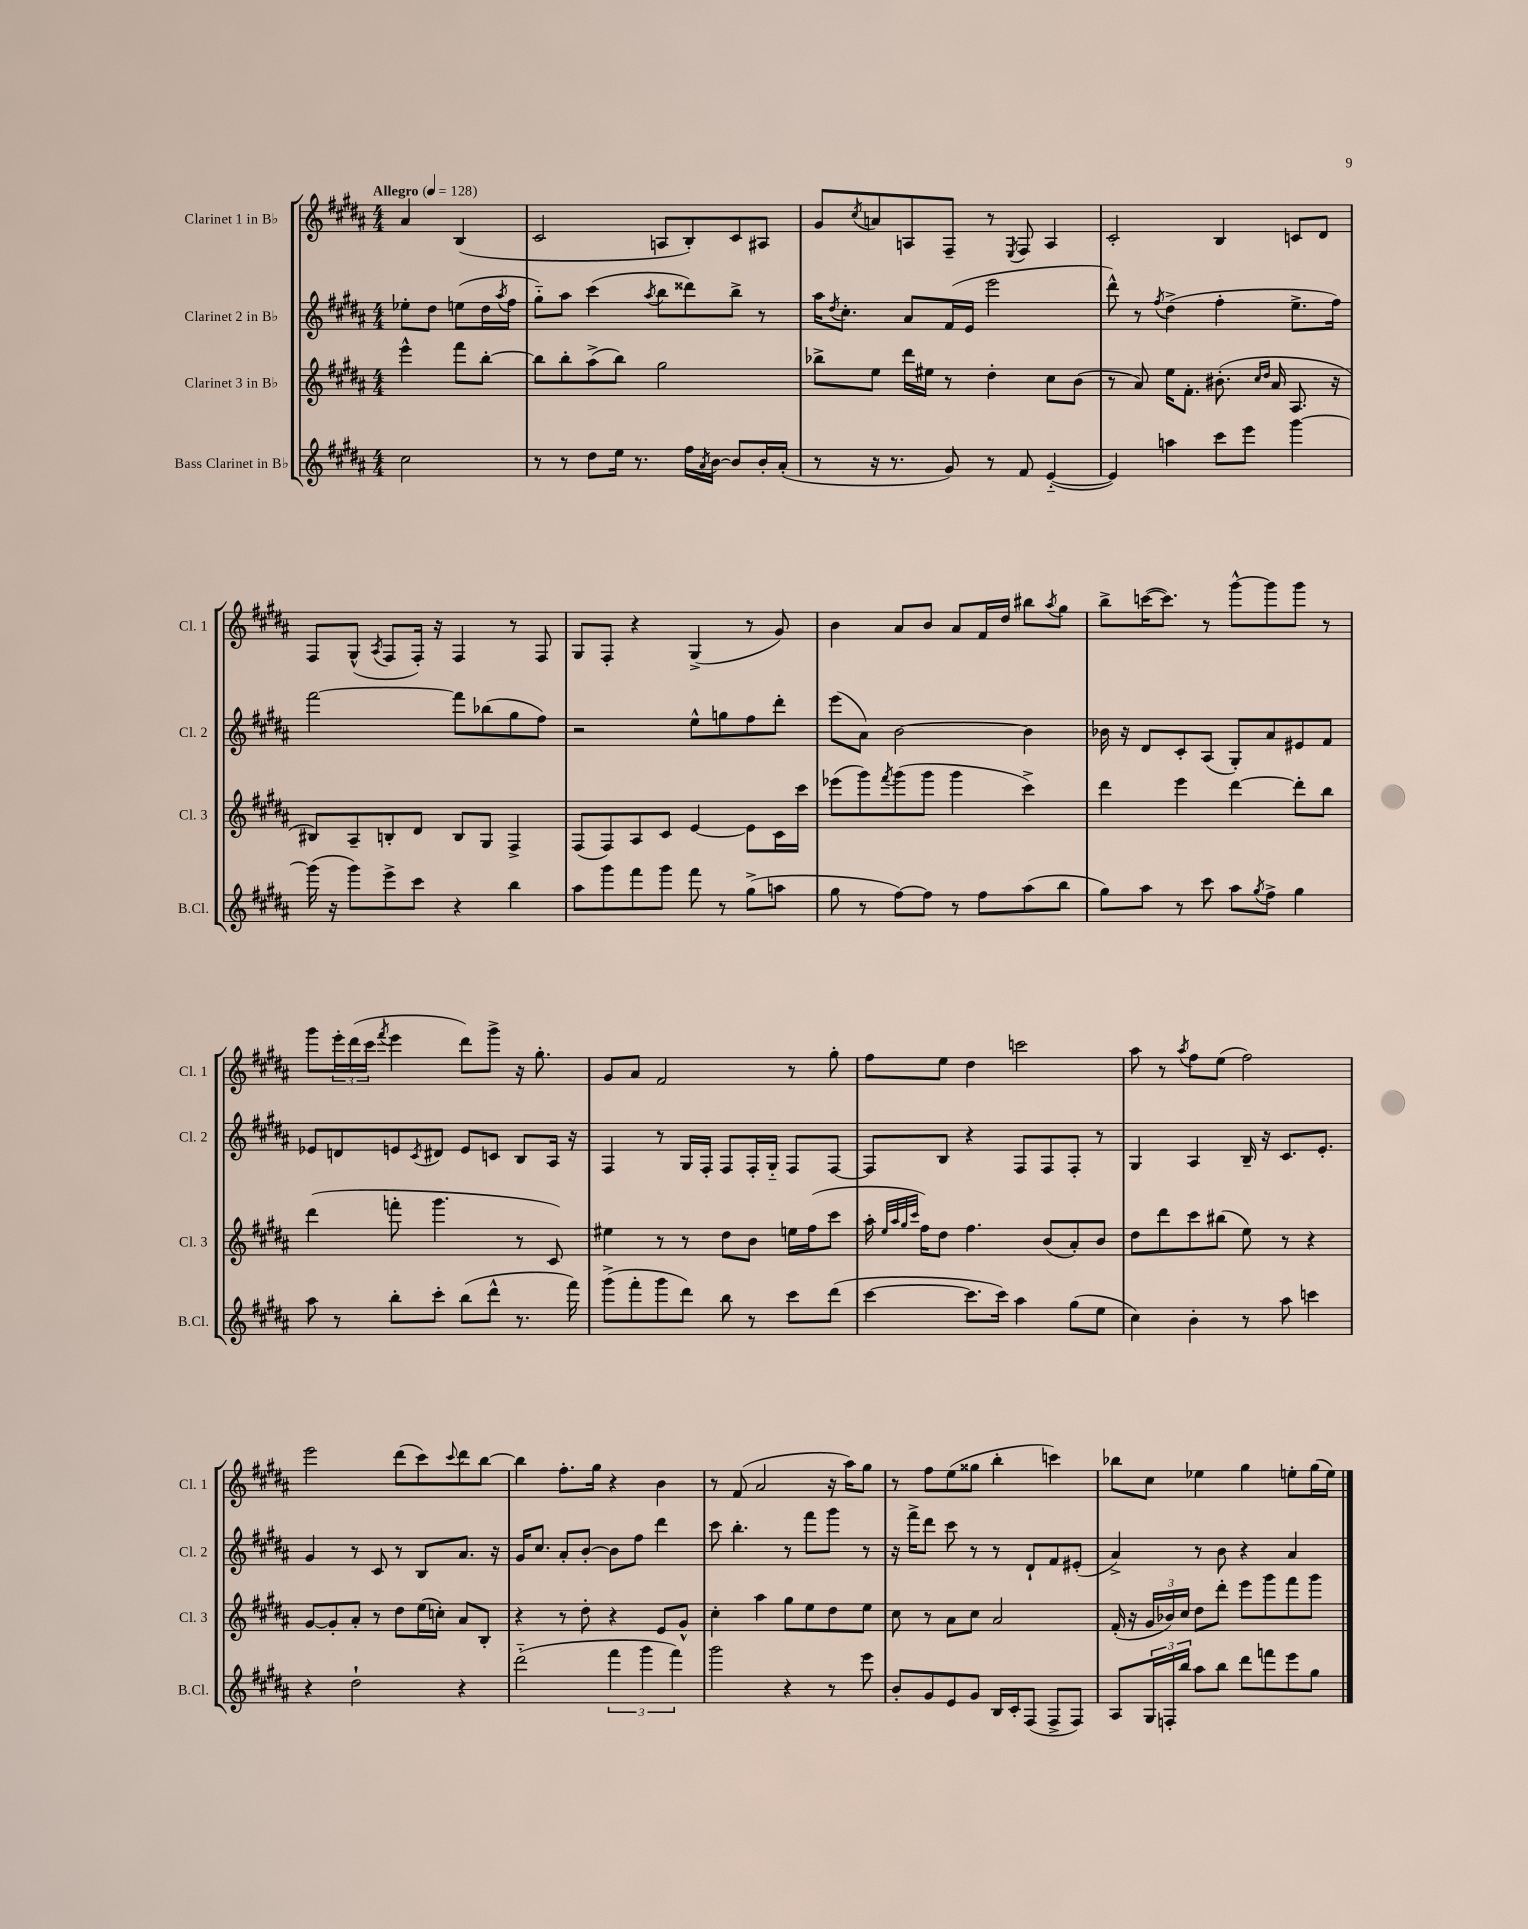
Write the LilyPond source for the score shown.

<<
\new StaffGroup <<
\new Staff = "s0" \with { instrumentName = "Clarinet 1 in Bb" shortInstrumentName = "Cl. 1" } {
    \clef treble \key b \major \numericTimeSignature \time 4/4 \partial 2 \tempo "Allegro" 4 = 128
    ais'4 b4( |
    cis'2 a8 b8-.) cis'8 ais8 |
    gis'8 \acciaccatura { cis''8 } a'8 a8 fis8-- r8 \acciaccatura { e8 } fis8 a4 |
    cis'2-. b4 c'8 dis'8 |
    fis8 gis8-^( \acciaccatura { ais8 } fis8 fis16-.) r16 fis4 r8 fis8 |
    gis8 fis8-. r4 gis4->( r8 gis'8) |
    b'4 ais'8 b'8 ais'8 fis'16 dis''16 bis''8 \acciaccatura { ais''8 } gis''8 |
    b''8-> c'''16~( c'''8.) r8 gis'''8~-^ gis'''8 gis'''8 r8 |
    gis'''8 \tuplet 3/2 { e'''16-. dis'''16( cis'''16 } \acciaccatura { fis'''8 } e'''4 dis'''8) gis'''8-> r16 gis''8.-. |
    gis'8 ais'8 fis'2 r8 gis''8-. |
    fis''8 e''8 dis''4 c'''2 |
    ais''8 r8 \acciaccatura { ais''8 } fis''8 e''8( fis''2) |
    e'''2 dis'''8( cis'''8) \appoggiatura { cis'''8 } dis'''8 b''8~ |
    b''4 fis''8.-. gis''16 r4 b'4 |
    r8 fis'8( ais'2 r16 ais''16) gis''8 |
    r8 fis''8 e''8( gisis''8 b''4-. c'''4) |
    bes''8 cis''8 ees''4 gis''4 e''8-. gis''16( e''16) \bar "|." |
}
\new Staff = "s1" \with { instrumentName = "Clarinet 2 in Bb" shortInstrumentName = "Cl. 2" } {
    \clef treble \key b \major \numericTimeSignature \time 4/4 \partial 2
    ees''8-. dis''8 e''8( dis''16 \acciaccatura { ais''8 } fis''16 |
    gis''8-_) ais''8 cis'''4( \acciaccatura { ais''8 } b''8 disis'''8) b''8-> r8 |
    ais''16 \acciaccatura { dis''8 } cis''8.-. ais'8 fis'16( e'16 e'''2 |
    dis'''8-^) r8 \acciaccatura { fis''8 } dis''4->( fis''4-. e''8.-> fis''16) |
    fis'''2~ fis'''8 bes''8( gis''8 fis''8) |
    r2 e''8-^ g''8 fis''8 dis'''8-. |
    e'''8( ais'8) b'2~ b'4 |
    bes'16 r16 dis'8 cis'8-. ais8( gis8-.) ais'8 eis'8 fis'8 |
    ees'8 d'8 e'8 \acciaccatura { cis'8 } dis'8 e'8 c'8 b8 ais16 r16 |
    fis4 r8 gis16 fis16-. fis8 fis16-. gis16-_ fis8 fis8~ |
    fis8 b8 r4 fis8 fis8 fis8-. r8 |
    gis4 ais4 b16-- r16 cis'8. e'8.-. |
    gis'4 r8 cis'8 r8 b8 ais'8. r16 |
    gis'16 cis''8. ais'8-. b'8~-. b'8 fis''8 dis'''4 |
    cis'''8 b''4.-. r8 fis'''8 gis'''8 r8 |
    r16 fis'''16-> dis'''8 cis'''8 r8 r8 dis'8-! fis'8 eis'8-.( |
    ais'4->) r8 b'8 r4 ais'4 \bar "|." |
}
\new Staff = "s2" \with { instrumentName = "Clarinet 3 in Bb" shortInstrumentName = "Cl. 3" } {
    \clef treble \key b \major \numericTimeSignature \time 4/4 \partial 2
    e'''4-^ fis'''8 b''8~-. |
    b''8 b''8-. ais''8->( b''8) gis''2 |
    bes''8-> e''8 dis'''16 eis''16 r8 dis''4-. cis''8 b'8( |
    r8 ais'8) e''16 fis'8.-. bis'8.-.( \grace { cis''16 dis''16 } ais'16 ais8. r16 |
    bis8) ais8-- b8-. dis'8 b8 gis8 fis4-> |
    fis8( fis8) ais8 cis'8 e'4~ e'8 cis'16 cis'''16 |
    ees'''8( gis'''8) \acciaccatura { fis'''8 } gis'''8( gis'''8 gis'''4 cis'''4->) |
    dis'''4 e'''4 dis'''4~ dis'''8-. b''8 |
    dis'''4( f'''8-. gis'''4. r8 cis'8) |
    eis''4 r8 r8 dis''8 b'8 e''16 fis''16( cis'''8 |
    ais''16-. \grace { e''32 ais''32 gis''32 cis'''32 } fis''16) dis''8 fis''4. b'8( ais'8-.) b'8 |
    dis''8 dis'''8 cis'''8 bis''8( e''8) r8 r4 |
    gis'8~ gis'8-. ais'8-. r8 dis''8 e''16( c''16-.) ais'8 b8-. |
    r4 r8 dis''8-. r4 e'8 gis'8-^ |
    cis''4-. ais''4 gis''8 e''8 dis''8 e''8 |
    cis''8 r8 ais'8 cis''8 ais'2 |
    fis'16-.( r16 \tuplet 3/2 { gis'16 bes'16) cis''16 } dis''8 dis'''8-. e'''8 gis'''8 fis'''8 gis'''8 \bar "|." |
}
\new Staff = "s3" \with { instrumentName = "Bass Clarinet in Bb" shortInstrumentName = "B.Cl." } {
    \clef treble \key b \major \numericTimeSignature \time 4/4 \partial 2
    cis''2 |
    r8 r8 dis''8 e''16 r8. fis''16 \acciaccatura { ais'8 } b'16~ b'8 b'16-. ais'16-.( |
    r8 r16 r8. gis'8) r8 fis'8 e'4~-_( |
    e'4) a''4 cis'''8 e'''8 gis'''4~ |
    gis'''16( r16 gis'''8) e'''8-> cis'''8 r4 b''4 |
    ais''8 gis'''8 fis'''8 gis'''8 fis'''8 r8 gis''8->( a''8 |
    gis''8 r8 fis''8~) fis''8 r8 fis''8 ais''8( b''8 |
    gis''8) ais''8 r8 cis'''8 ais''8 \acciaccatura { gis''8 } fis''8-> gis''4 |
    ais''8 r8 b''8-. cis'''8-. b''8( dis'''8-^ r8. fis'''16) |
    gis'''8->( fis'''8-. gis'''8 dis'''8) b''8 r8 cis'''8 dis'''8( |
    cis'''4~ cis'''8. cis'''16) ais''4 gis''8( e''8 |
    cis''4) b'4-. r8 ais''8 c'''4 |
    r4 dis''2-! r4 |
    dis'''2-_( \tuplet 3/2 { fis'''4 gis'''4 fis'''4) } |
    gis'''2 r4 r8 e'''8 |
    b'8-. gis'8 e'8 gis'8 b16 cis'16-. fis8( fis8-> fis8) |
    ais8 \tuplet 3/2 { gis16 f16-. b''16 } ais''8 b''8 dis'''8 f'''8 e'''8 gis''8 \bar "|." |
}
>>
>>
\layout { \context { \Score \remove "Bar_number_engraver" } }
